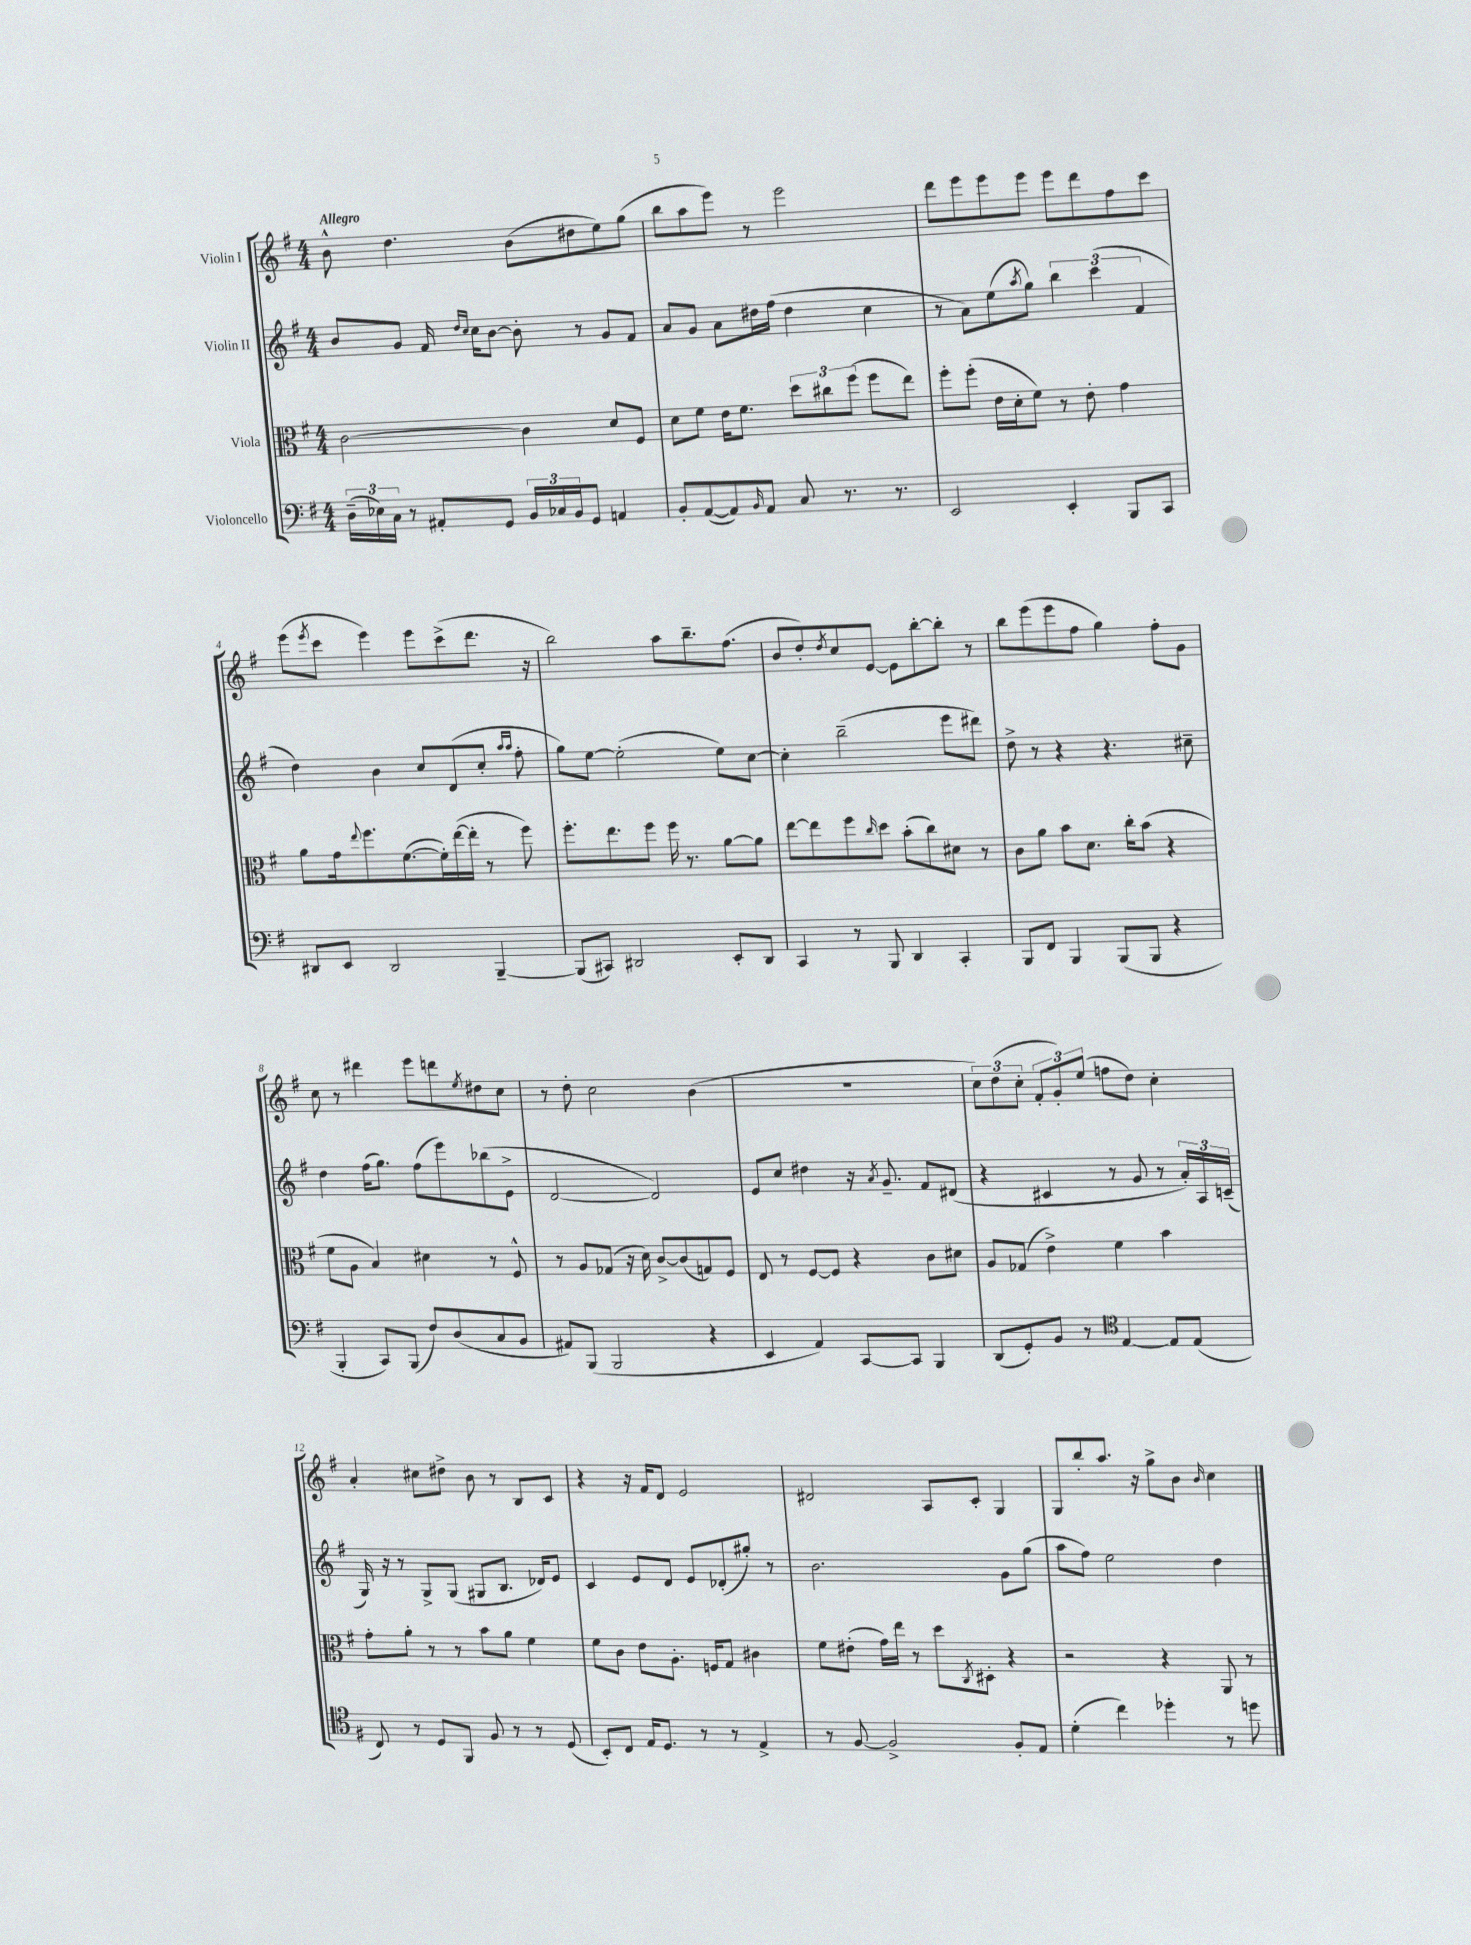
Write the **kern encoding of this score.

**kern	**kern	**kern	**kern
*staff4	*staff3	*staff2	*staff1
*clefF4	*clefC3	*clefG2	*clefG2
*k[f#]	*k[f#]	*k[f#]	*k[f#]
*M4/4	*M4/4	*M4/4	*M4/4
(24D~	[2c	8b	8b^^
24E-)	.	.	.
24C	.	.	.
8r	.	8g	4.dd
8AA#'	.	16f#	.
.	.	16qqdd	.
.	.	16qqcc	.
.	.	16cc	.
8GG	.	[8b	.
24BB	4c]	8b']	(8b
24C-	.	.	.
24BB	.	.	.
8GG	.	8r	8dd#
4AA	8d	8g	8ee)
.	8F#	8f#	(8gg
=	=	=	=
8BB'	8d	8a	8bb
([8AA	8f#	8g	8aa
8AA])	16e	8a	8eee)
.	8.f#	.	.
16qqBB	.	.	.
8AA	.	16dd#	8r
.	.	(16ff#	.
8C	12dd	4dd#	2eee
.	12cc#	.	.
8.r	.	.	.
.	(12ff#	.	.
.	8ff#	4cc	.
8.r	.	.	.
.	8ee)	.	.
=	=	=	=
2EE	8ff#'	8r	8ddd
.	(8ff#'	8a)	8eee
.	16e	(8ee	8eee
.	16d'	.	.
.	.	8qaa	.
.	8f#)	8gg)	8eee
4EE'	8r	6bb	8eee
.	8e'	.	8ddd
.	.	(6ccc	.
8BBB	4g	.	8ff#
.	.	6f#	.
8CC	.	.	8ccc
=	=	=	=
8DD#	8a	4dd)	(8eee
.	.	.	8qeee
8EE	16g	.	8ccc
.	8qqee	.	.
.	8.ff#	.	.
2DD#	.	4b	4eee)
.	([8.f#	.	.
.	.	8cc	8eee
.	16f#'])	.	.
.	([16ee	(8d	(8ccc^
.	16ee']	.	.
[4BBB~	8r	8cc'	8.ddd
.	.	16qqaa	.
.	.	16qqaa	.
.	8ff#)	8ff#'	.
.	.	.	16r
=	=	=	=
(8BBB]	8.ff#'	8gg)	2bb)
8CC#)	.	[8ee	.
.	8.ee	.	.
2DD#	.	(2ee']	.
.	8ff#	.	.
.	16ff#	.	8aa
.	8.r	.	.
.	.	.	8.bb~
8EE'	[8a	8ee)	.
.	.	.	(8.ff#
8DD#	8a]	[8cc	.
=	=	=	=
4CC	[8ee	4cc']	8b
.	8ee]	.	8dd')
.	.	.	8qdd
8r	8ff#	(2bb~	8cc
.	16qqcc	.	.
8BBB	8dd	.	[8e
4DD	(8b'	.	8e]
.	8cc)	.	[8bb'
4CC'	8d#	8eee	8bb']
.	8r	8ddd#)	8r
=	=	=	=
8BBB	8c	8dd^	8bb
8FF#	8a	8r	(8eee
4BBB	8b	4r	8eee
.	8.d	.	8ff#
(8BBB	.	4.r	4gg)
.	16cc'	.	.
8BBB	(8b	.	.
4r	4r	.	8ff#'
.	.	8cc#~	8g
=	=	=	=
4BBB'	8f#	4dd	8cc
.	8A	.	8r
8CC)	4B)	(16ff#	4ddd#
.	.	8.gg)	.
(8BBB	.	.	.
8F#)	4d#	(8ff#	8eee
(8D	.	8eee)	8ddd
.	.	.	8qee
8C	8r	(8bb-	8dd#
8BB	8F#^^	8e^	8cc
=	=	=	=
8AA#)	8r	[2d	8r
(8BBB	8A	.	8dd'
2BBB	(8G-	.	2cc
.	16r	.	.
.	16d)	.	.
.	[8c^	2d])	.
.	(8c]	.	.
4r	8G)	.	(4b
.	8F#	.	.
=	=	=	=
4EE	8E	8e	1r
.	8r	8cc	.
4AA)	[8F#	4dd#	.
.	8F#]	.	.
[8CC	4r	16r	.
.	.	8qa	.
.	.	8.g~	.
8CC]	.	.	.
4BBB	8c	8f#	.
.	8d#	(8d#	.
=	=	=	=
(8DD	8A	4r	12cc)
.	.	.	(12dd
8GG')	(8G-	.	.
.	.	.	12cc'
8BB	4e^)	4c#	12f#'
.	.	.	12g')
8r	.	.	.
.	.	.	(12ee
*clefC4	*	*	*
[4E	4f#	8r	8ff
.	.	8g	8dd)
8E]	4b	8r	4cc'
(8E	.	24a')	.
.	.	24A	.
.	.	(24c~	.
=	=	=	=
8C)	8g'	16G)	4a'
.	.	16r	.
8r	8a'	8r	.
8D	8r	8G^	8cc#
8FF#	8r	(8G	8dd#^
8F#	8b	8G#	8b
8r	8a	8.B	8r
8r	4f#	.	8B
.	.	16d-)	.
(8D	.	8e	8c
=	=	=	=
8BB')	8f#	4c	4r
8C	8c	.	.
16E	8e	8e	16r
8.D	.	.	16f#
.	8.A'	8d	8d
8r	.	8e	2e
.	16F	.	.
8r	8G	(8d-'	.
4E^	4c#	8gg#')	.
.	.	8r	.
=	=	=	=
8r	8f#	2.b	2d#
[8F#	(8e#'	.	.
2F#^]	16g)	.	.
.	16ee	.	.
.	8r	.	.
.	8dd	.	8A
.	8qC	.	.
.	8D#'	.	8c'
8F#'	4r	8g	4G
8E	.	(8gg	.
=	=	=	=
(4d'	2r	8aa	8G
.	.	8ff#)	8bb'
4cc)	.	2ee	8.aa
.	.	.	16r
4dd-'	4r	.	8gg^
.	.	.	8b
.	.	.	16qqb
8r	8AA	4dd	4cc
8dd	8r	.	.
==	==	==	==
*-	*-	*-	*-
